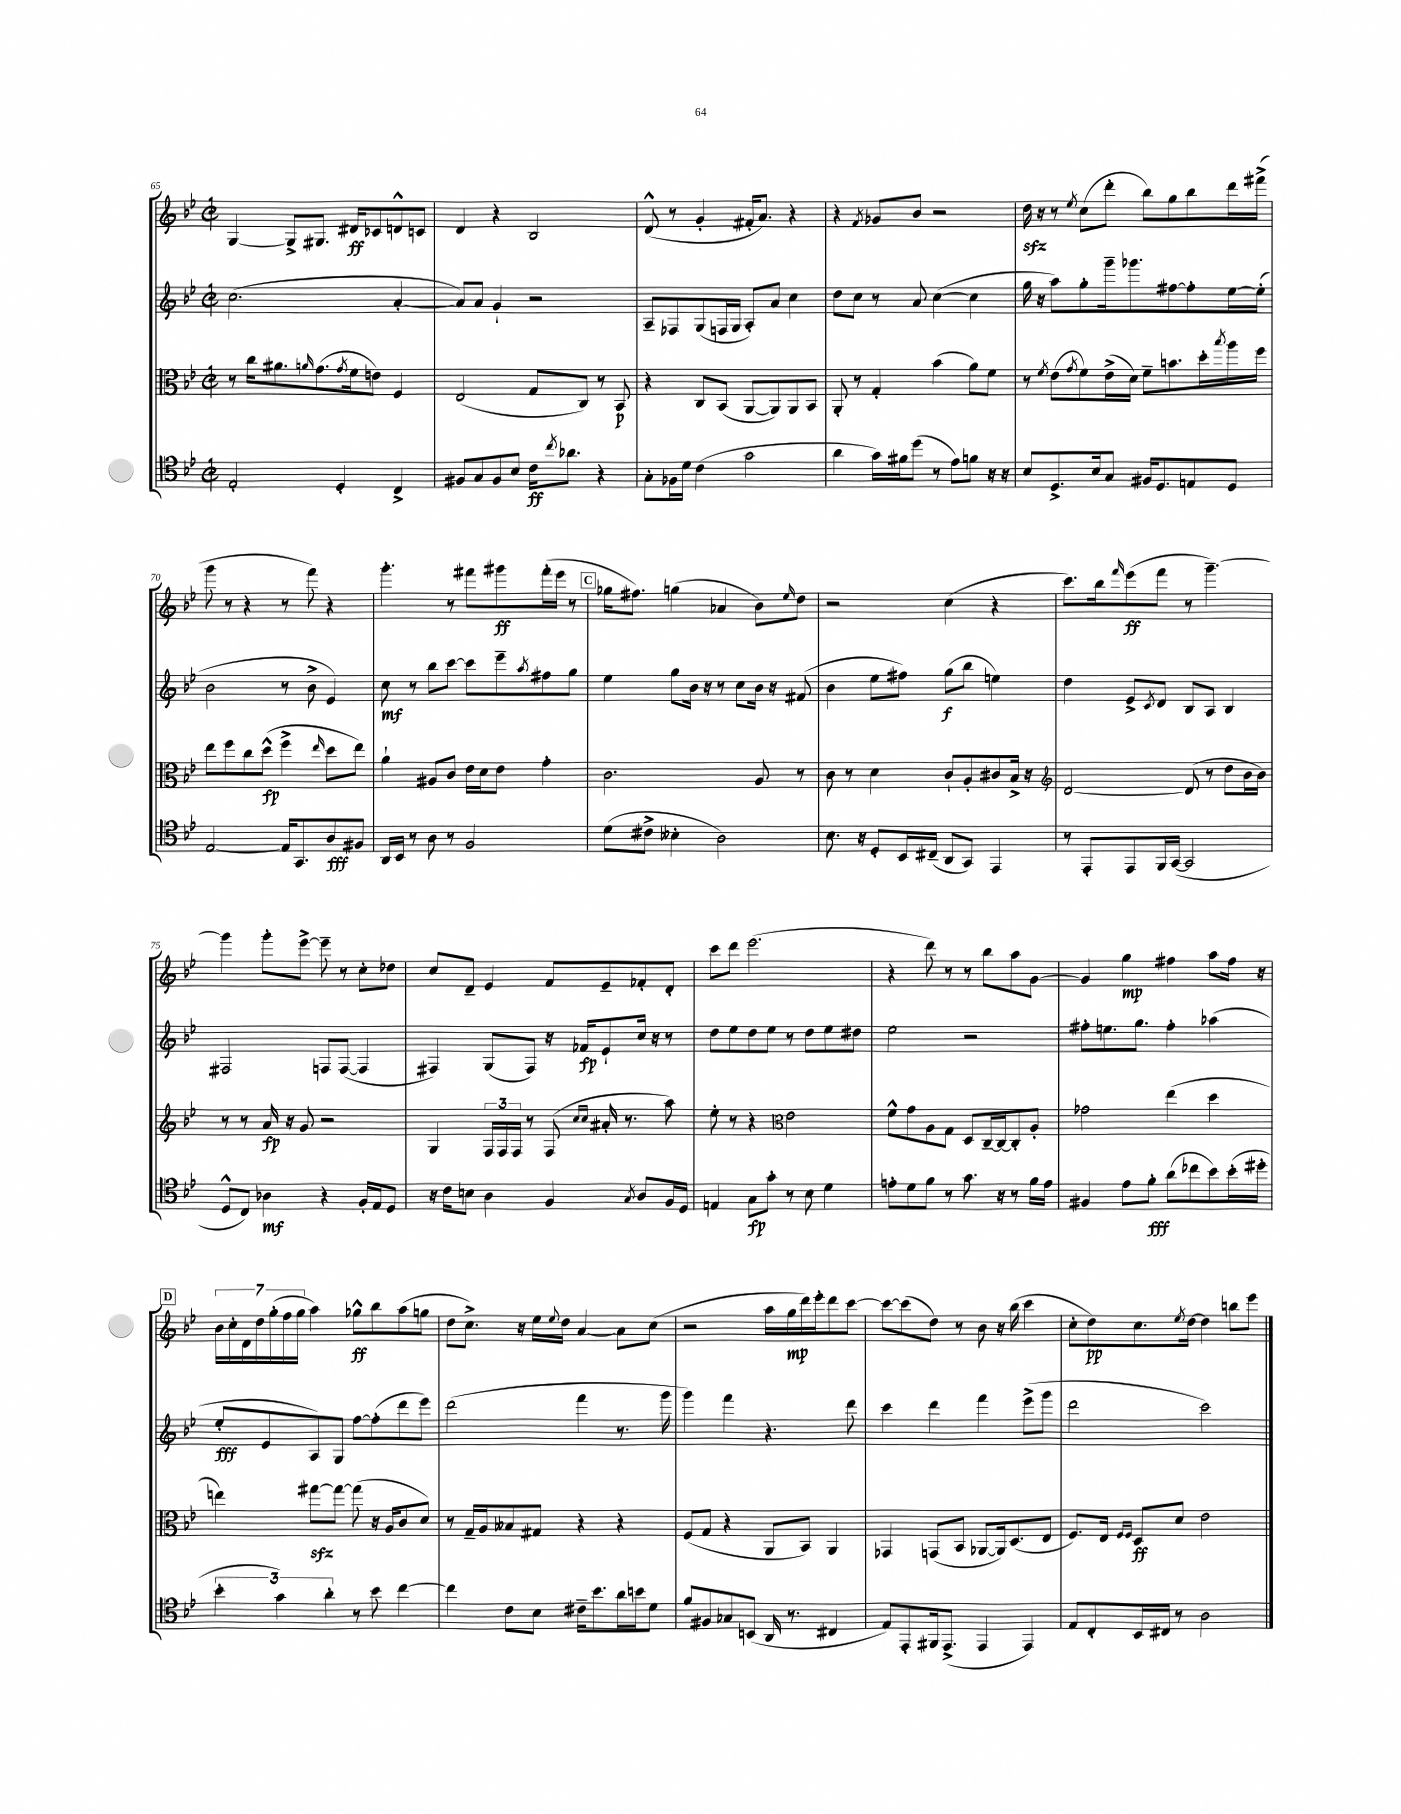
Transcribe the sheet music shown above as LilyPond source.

<<
\new StaffGroup <<
\new Staff = "s0" {
    \clef treble \key bes \major \defaultTimeSignature \time 2/2
    g4~ g8-> gis8. dis'16\ff ces'8 d'8-^ c'8 |
    d'4 r4 bes2 |
    d'8-^( r8 g'4-. fis'16-. a'8.) r4 |
    r4 \acciaccatura { f'8 } ges'8 bes'8 r2 |
    d''16\sfz r16 r8 \acciaccatura { ees''8 } c''8( d'''8-. bes''8) g''8 bes''8 d'''16 fis'''16->( |
    g'''8 r8 r4 r8 f'''8) r4 |
    g'''4.-. r8 fis'''8 gis'''8\ff fis'''16-.( ees'''16 r8 |
    \mark \markup { \box "C" } ges''16 fis''8.) g''4( aes'4 bes'8) \grace { ees''16 } d''8 |
    r2 c''4( r4 |
    c'''8.) bes''16 \grace { f'''16 } ees'''8\ff( f'''8 r8 g'''4.~--) |
    g'''4 g'''8-. ees'''8~-> ees'''8-- r8 c''8-. des''8 |
    c''8 d'8-- ees'4 f'8 ees'8-- fes'8-. d'8-. |
    c'''8 d'''8 ees'''2.( |
    r4 d'''8) r8 r8 bes''8 a''8 g'8~ |
    g'4 g''4\mp fis''4 a''8 fis''16 r16 |
    \mark \markup { \box "D" } \tuplet 7/4 { bes'16 c''16-. d'16 d''16 g''16-.( f''16 g''16 } a''4) ges''8-^\ff bes''8 a''8( g''8 |
    d''8 c''8.->) r16 ees''16 \appoggiatura { ees''8 } d''16 a'4~ a'8 c''8( |
    r2 a''16 g''16\mp d'''16) ees'''16-. d'''8 c'''8~ |
    c'''8~ c'''8( d''8) r8 bes'8 r16 bes''16( c'''4 |
    c''8-. d''8\pp) c''8. \acciaccatura { ees''8 } d''16~ d''4 b''8 ees'''8 \bar "|." |
}
\new Staff = "s1" {
    \clef treble \key bes \major \defaultTimeSignature \time 2/2
    c''2.( a'4~-. |
    a'8) a'8 g'4-! r2 |
    a8-- fes8 g8( f16 g16 a8-.) a'8 c''4 |
    d''8 c''8 r8 a'8 c''4~( c''4 |
    g''16 r16 a''8) g''8-. g'''16-- ges'''8. fis''8~ fis''8-. ees''16~ ees''16-.( |
    bes'2 r8 bes'8-> ees'4) |
    c''8\mf r8 bes''8 c'''8~ c'''8 ees'''8-- \acciaccatura { a''8 } fis''8 g''8 |
    \mark \markup { \box "C" } ees''4 g''8 bes'16 r16 r8 c''8 bes'16 r16 fis'8( |
    bes'4 ees''8 fis''8) g''8\f( bes''8 e''4) |
    d''4 ees'8-> \acciaccatura { c'8 } d'8 bes8 a8 bes4 |
    fis2 f8 f8~( f4 |
    fis4) g8( fis8) r16 fes'16\fp ees'8-! c''16 r16 r8 |
    d''8 ees''8 d''8 ees''8 r8 d''8 ees''8 dis''8 |
    ees''2 r2 |
    fis''8-. e''8. g''8. fis''4-. aes''4( |
    \mark \markup { \box "D" } ees''8-.\fff ees'8 a8) g8 f''8~ f''8-.( d'''8 ees'''8) |
    d'''2( f'''4 r8. g'''16 |
    g'''4) f'''4 r4. d'''8 |
    c'''4 d'''4 f'''4 ees'''8->( g'''8 |
    d'''2 c'''2) \bar "|." |
}
\new Staff = "s2" {
    \clef alto \key bes \major \defaultTimeSignature \time 2/2
    r8 c''16 ais'8. \grace { a'16 } g'8.( \acciaccatura { g'8 } f'16 e'8) f4 |
    ees2( g8 c8) r8 bes,8\p |
    r4 c8 bes,8( a,8~ a,8) a,8 bes,8 |
    a,8-. r8 g4-. bes'4( a'8) f'8 |
    r8 \acciaccatura { f'8 } ees'8( \acciaccatura { g'8 } f'8) ees'16->( d'16) f'8-- b'8. d''16-. \acciaccatura { bes''8 } a''16 f''16 |
    ees''8 f''8 c''8 d''8-^\fp( f''4-> \grace { ees''16 } d''8 ees''8) |
    a'4-! ais8 c'8 ees'16 d'16 ees'8 g'4-. |
    \mark \markup { \box "C" } c'2. a8 r8 |
    c'8 r8 d'4 c'8-! a8-. cis'8 bes16-> r16 |
    \clef treble d'2~ d'8( r8 d''8 bes'16 bes'16) |
    r8 r8 a'16\fp r16 g'8 r2 |
    g4 \tuplet 3/2 { f16 f16 f16 } r8 f8( \grace { c''16 c''16 } ais'16-. r8. a''8) |
    ees''8-. r8 r4 \clef alto ees'2 |
    f'8-^ g'8 a8 g8 d8 c16~-- c16~ c8-. a8-. |
    ges'2 ees''4( d''4 |
    \mark \markup { \box "D" } e''4) gis''8~\sfz gis''8~ gis''8( r16 a16 c'8 d'8) |
    r8 g16-- a16 beses8 gis8 r4 r4 |
    f8( g8 r4 a,8 bes,8) a,4 |
    ges,4 g,8( bes,8 aes,8~ aes,16) d8.( ees8 |
    f8.) ees16 \grace { f16 f16 } d8\ff d'8 ees'2 \bar "|." |
}
\new Staff = "s3" {
    \clef tenor \key bes \major \defaultTimeSignature \time 2/2
    ees2-. d4-. c4-> |
    fis8 g8 fis8 bes8 c'16\ff \acciaccatura { c''8 } aes'8. r4 |
    g8-. fes16 d'16 c'4( g'2 |
    a'4 g'16) fis'16 d''8( r8 ees'8) f'8 r16 r16 |
    bes8 d8.-> bes16 g8 fis16 d8. e8 d8 |
    ees2~ ees16 g,8. a8\fff fis8 |
    a,16 bes,16 r8 a8 r8 f2 |
    \mark \markup { \box "C" } d'8( cis'8-> beses4-. a2) |
    bes8. r16 d8-. bes,16 cis16--( a,8 g,8) ees,4 |
    r8 ees,8-. ees,8 f,16 g,16~( g,2 |
    d8-^ c8) aes4\mf r4 f16-. ees16 d8 |
    r16 c'16 b8 a4 f4 \acciaccatura { g8 } a8 f16 d16 |
    e4 g8\fp g'8-. r8 bes8 d'4 |
    e'8-. d'8 f'8 r8 g'8. r16 r8 f'16 e'16 |
    fis4 ees'8 f'8-.\fff a'8( ces''8 bes'8) bes'16-.( dis''16-. |
    \mark \markup { \box "D" } \tuplet 3/2 { bes'4-. g'4) a'4-. } r8 bes'8 c''4~ |
    c''4 c'8 bes8 cis'16-- bes'8. a'16 b'16 d'8 |
    f'8 fis8 ges8 b,8( a,16 r8. cis4 |
    ees8) ees,8-. fis,16 ees,8.->( ees,4 ees,4) |
    ees8 c8-. bes,16 cis16 r8 a2 \bar "|." |
}
>>
>>
\layout { \context { \Score currentBarNumber = #65 } }
